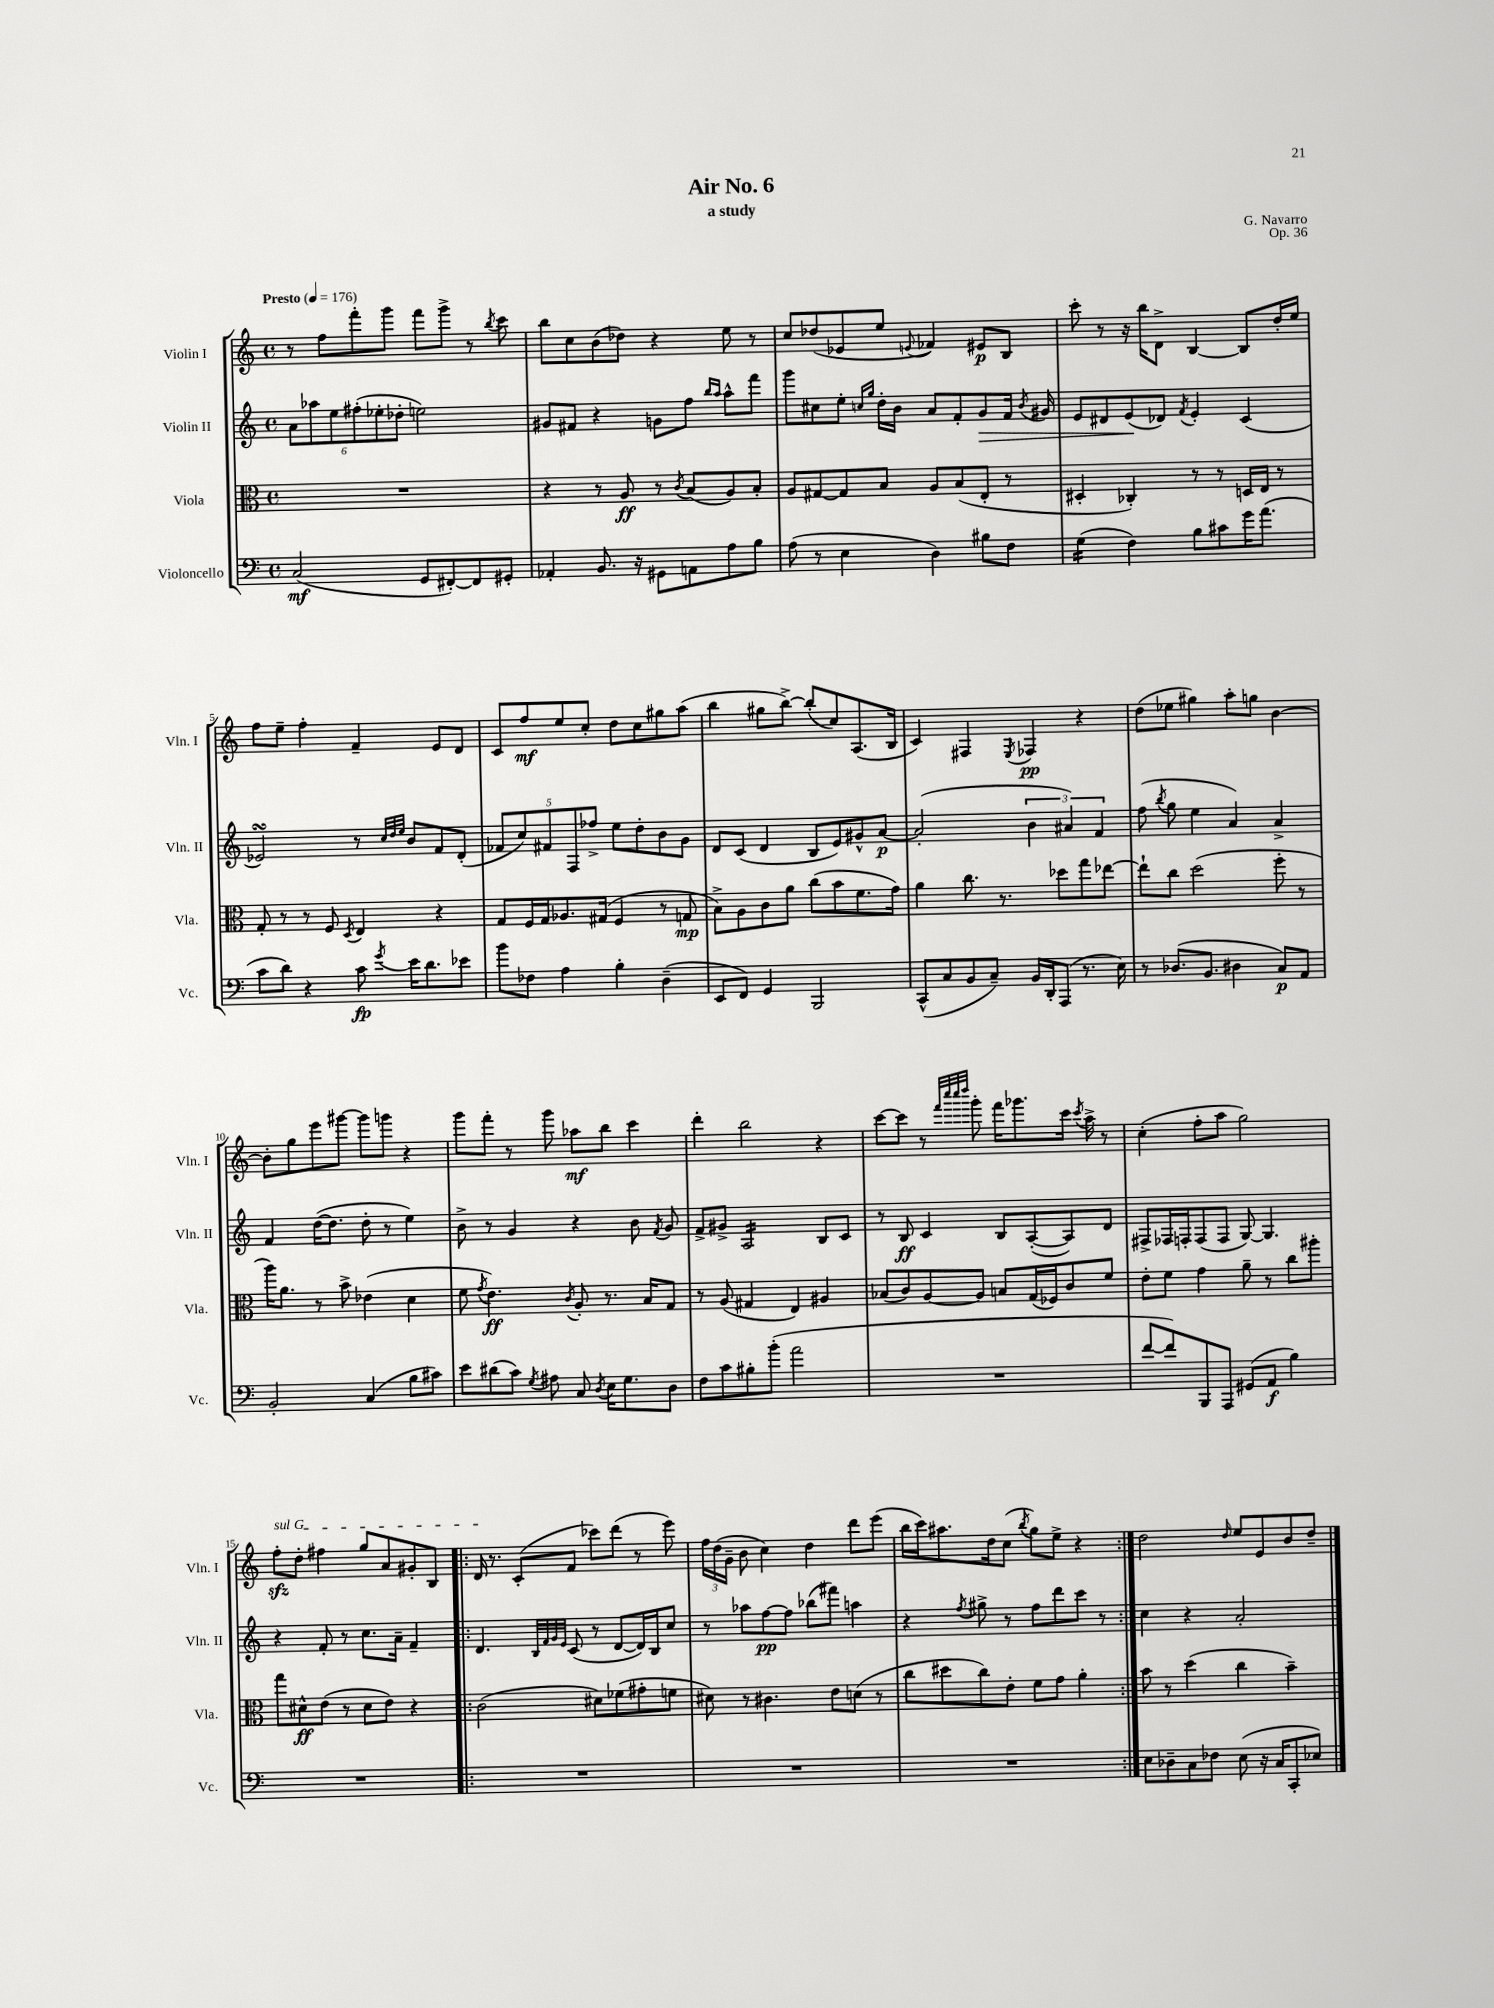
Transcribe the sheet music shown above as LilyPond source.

\header { title = "Air No. 6" composer = "G. Navarro" subtitle = "a study" opus = "Op. 36" }
<<
\new StaffGroup <<
\new Staff = "s0" \with { instrumentName = "Violin I" shortInstrumentName = "Vln. I" } {
    \clef treble \key c \major \defaultTimeSignature \time 4/4 \tempo "Presto" 4 = 176
    \autoBeamOff r8 f''8[ f'''8-. g'''8] f'''8[ g'''8]-> r8 \acciaccatura { b''8 } c'''8 |
    b''8[ c''8 b'8( des''8]) r4 e''8 r8 |
    c''8[ des''8( ees'8 e''8] \appoggiatura { e'8 } fes'4) eis'8[\p b8] |
    c'''8-. r8 r16 b''16[ d'8]-> b4~ b8[ d''16-. e''16] |
    f''8[ e''8]-- f''4-. f'4-- e'8[ d'8] |
    c'8[ f''8\mf e''8 c''8]-. d''8[ c''8 gis''8 a''8]( |
    b''4 gis''8[ b''8]~->) b''8[-.( c''8) a8.( b16] |
    c'4) fis4 \acciaccatura { e8 } fes4\pp r4 |
    d''8[( ees''8] gis''4) a''8[-. g''8] b'4~ |
    b'8[-. g''8 e'''8 gis'''8]~ gis'''8[ g'''8] r4 |
    g'''8[ f'''8]-. r8 g'''8 aes''8[\mf b''8] c'''4 |
    d'''4-. b''2 r4 |
    c'''8[~ c'''8] r8 \grace { f'''32[ c''''32 c''''32 d''''32] } g'''8-. f'''16[ ges'''8. c'''16] \acciaccatura { c'''8 } a''16-> r8 |
    c''4-.( f''8[-. a''8] g''2) |
    \once \override TextSpanner.bound-details.left.text = \markup { \italic "sul G" } f''8[-.\sfz\startTextSpan d''8]-. fis''4 g''8[ a'8 gis'8-. b8] |
    \repeat volta 2 { d'16\stopTextSpan r8. c'8[-.( f'8] ces'''8[) d'''8]( r8 e'''8) |
    \tuplet 3/2 { f''16[ d''16( g'16]-- } b'8 c''4) d''4 d'''8[ e'''8]( |
    b''16[ c'''16) ais''8. d''16 c''8]( \acciaccatura { b''8 } g''8[) e''8]-> r4 | }
    d''2 \grace { d''16 } e''8[ e'8 b'8 d''8]-- \bar "|." |
}
\new Staff = "s1" \with { instrumentName = "Violin II" shortInstrumentName = "Vln. II" } {
    \clef treble \key c \major \defaultTimeSignature \time 4/4
    \autoBeamOff \tuplet 6/4 { a'8[ aes''8 e''8 fis''8-.( ees''8-. des''8]-. } e''2) |
    gis'8[ fis'8] r4 g'8[ f''8] \grace { b''16[ a''16] } a''8[-^ f'''8] |
    g'''8[ cis''8 e''8]-. \grace { c''16[ g''16] } d''16[-. b'16] a'8[ f'8-. g'8\> f'16] \acciaccatura { b'8 } gis'16 |
    e'8[ dis'8 e'8\!( des'8]) \acciaccatura { f'8 } e'4-. c'4( |
    ees'2\turn) r8 \grace { c''32[ d''32 e''32] } b'8[ f'8 d'8]-.( |
    \tuplet 5/4 { fes'8[ c''8) fis'8 f8 fes''8]-> } e''8[ d''8-. b'8 g'8] |
    d'8[ c'8]( d'4 b8[ e'8) gis'8-^ a'8]~\p |
    a'2-.( \tuplet 3/2 { b'4 ais'4) f'4 } |
    f''8( \acciaccatura { b''8 } g''8 e''4 a'4) a'4-> |
    f'4 d''16[~( d''8.] d''8-. r8 e''4) |
    b'8-> r8 g'4 r4 b'8 \acciaccatura { f'8 } g'8 |
    f'8[-> gis'8]-> a2:16 b8[ c'8] |
    r8 b8\ff c'4 b8[ a8~-.( a8) d'8] |
    fis8[-> fes16 f16-. f8( f8] g8~) g4. |
    r4 f'8-. r8 c''8.[ a'16]-- f'4-- |
    \repeat volta 2 { d'4. \grace { b32[ f'32 g'32 e'32] } c'8( r8 d'8[~ d'16) b16 c''8] |
    r8 aes''8[ f''8~\pp f''8] bes''8[( fis'''8]) a''4 |
    r4 \acciaccatura { f''8 } gis''8-> r8 f''8[ d'''8 c'''8] r8 | }
    c''4 r4 a'2-. \bar "|." |
}
\new Staff = "s2" \with { instrumentName = "Viola" shortInstrumentName = "Vla." } {
    \clef alto \key c \major \defaultTimeSignature \time 4/4
    \autoBeamOff R1 |
    r4 r8 a8\ff r8 \acciaccatura { c'8 } b8[( a8) b8]-. |
    a8[ gis8~ gis8 b8] a8[ b8( e8]-. r8 |
    dis4-. ces4-.) r8 r8 d16[ e16] r8 |
    g8-. r8 r8 f8 \acciaccatura { d8 } e4 r4 |
    g8[ f16 g16 aes8. gis16]( f4 r8 g8\mp |
    b8[->) a8 c'8 a'8] c''8[( b'8 f'8. g'16]) |
    a'4 c''8. r8. des''8[ g''8 ees''8]~ |
    ees''8[-! c''8] d''2( f''8-. r8 |
    a''16[) a'8.] r8 b'8-> ees'4( d'4 |
    f'8 \acciaccatura { g'8 } e'4.\ff) \acciaccatura { c'8 } a8-. r8. b16[ g8] |
    r8 a8( gis4 e4) ais4 |
    bes8[( c'8) a8~ a8] b8[ g16( fes16) c'8 f'8] |
    e'8[-. f'8] g'4 a'8-- r8 c''8[ ais''8]-. |
    g''8[ dis'8-^\ff e'8]( r8 dis'8[ e'8]) r4 |
    \repeat volta 2 { c'2( dis'8[) fes'8( gis'8-. f'8] |
    dis'8) r8 cis'4. e'8[ d'8]( r8 |
    c''8[ dis''8 c''8) e'8]-. f'8[ g'8] a'4-. | }
    b'8 r8 d''4( c''4 b'4--) \bar "|." |
}
\new Staff = "s3" \with { instrumentName = "Violoncello" shortInstrumentName = "Vc." } {
    \clef bass \key c \major \defaultTimeSignature \time 4/4
    \autoBeamOff c2\mf( g,8[ fis,8~-.) fis,8 gis,8]-. |
    aes,4-. b,8. r16 gis,8[ a,8 a8 b8] |
    a8( r8 e4 d4) bis8[ f8] |
    g4:16( f4) b8[ cis'8 g'16 a'8.]( |
    c'8[ d'8]) r4 c'8\fp \acciaccatura { g'8 } e'16[ d'8. ees'8] |
    b'8[ fes8] a4 b4-. d4--( |
    e,8[ f,8]) g,4 b,,2 |
    c,8[-^( c8 b,8 c8]--) b,16[ d,16-. a,,8]( r8. e16) |
    r8 des8.[( b,8.] dis4 c8[\p) a,8] |
    b,2-. c4( b8[ cis'8]) |
    e'8[ dis'8( c'8]) \acciaccatura { g8 } ais8 c8 \acciaccatura { d8 } e16[ g8. d8] |
    f8[ c'8 bis8-. b'8]-.( a'2 |
    R1 |
    f'8[~ f'8) b,,8 a,,8] gis,8[( a,8]\f b4) |
    R1 |
    \repeat volta 2 { R1 |
    R1 |
    R1 | }
    e8[ des8-- c8 fes8] e8( r16 c16[ c,8-. ees8]) \bar "|." |
}
>>
>>
